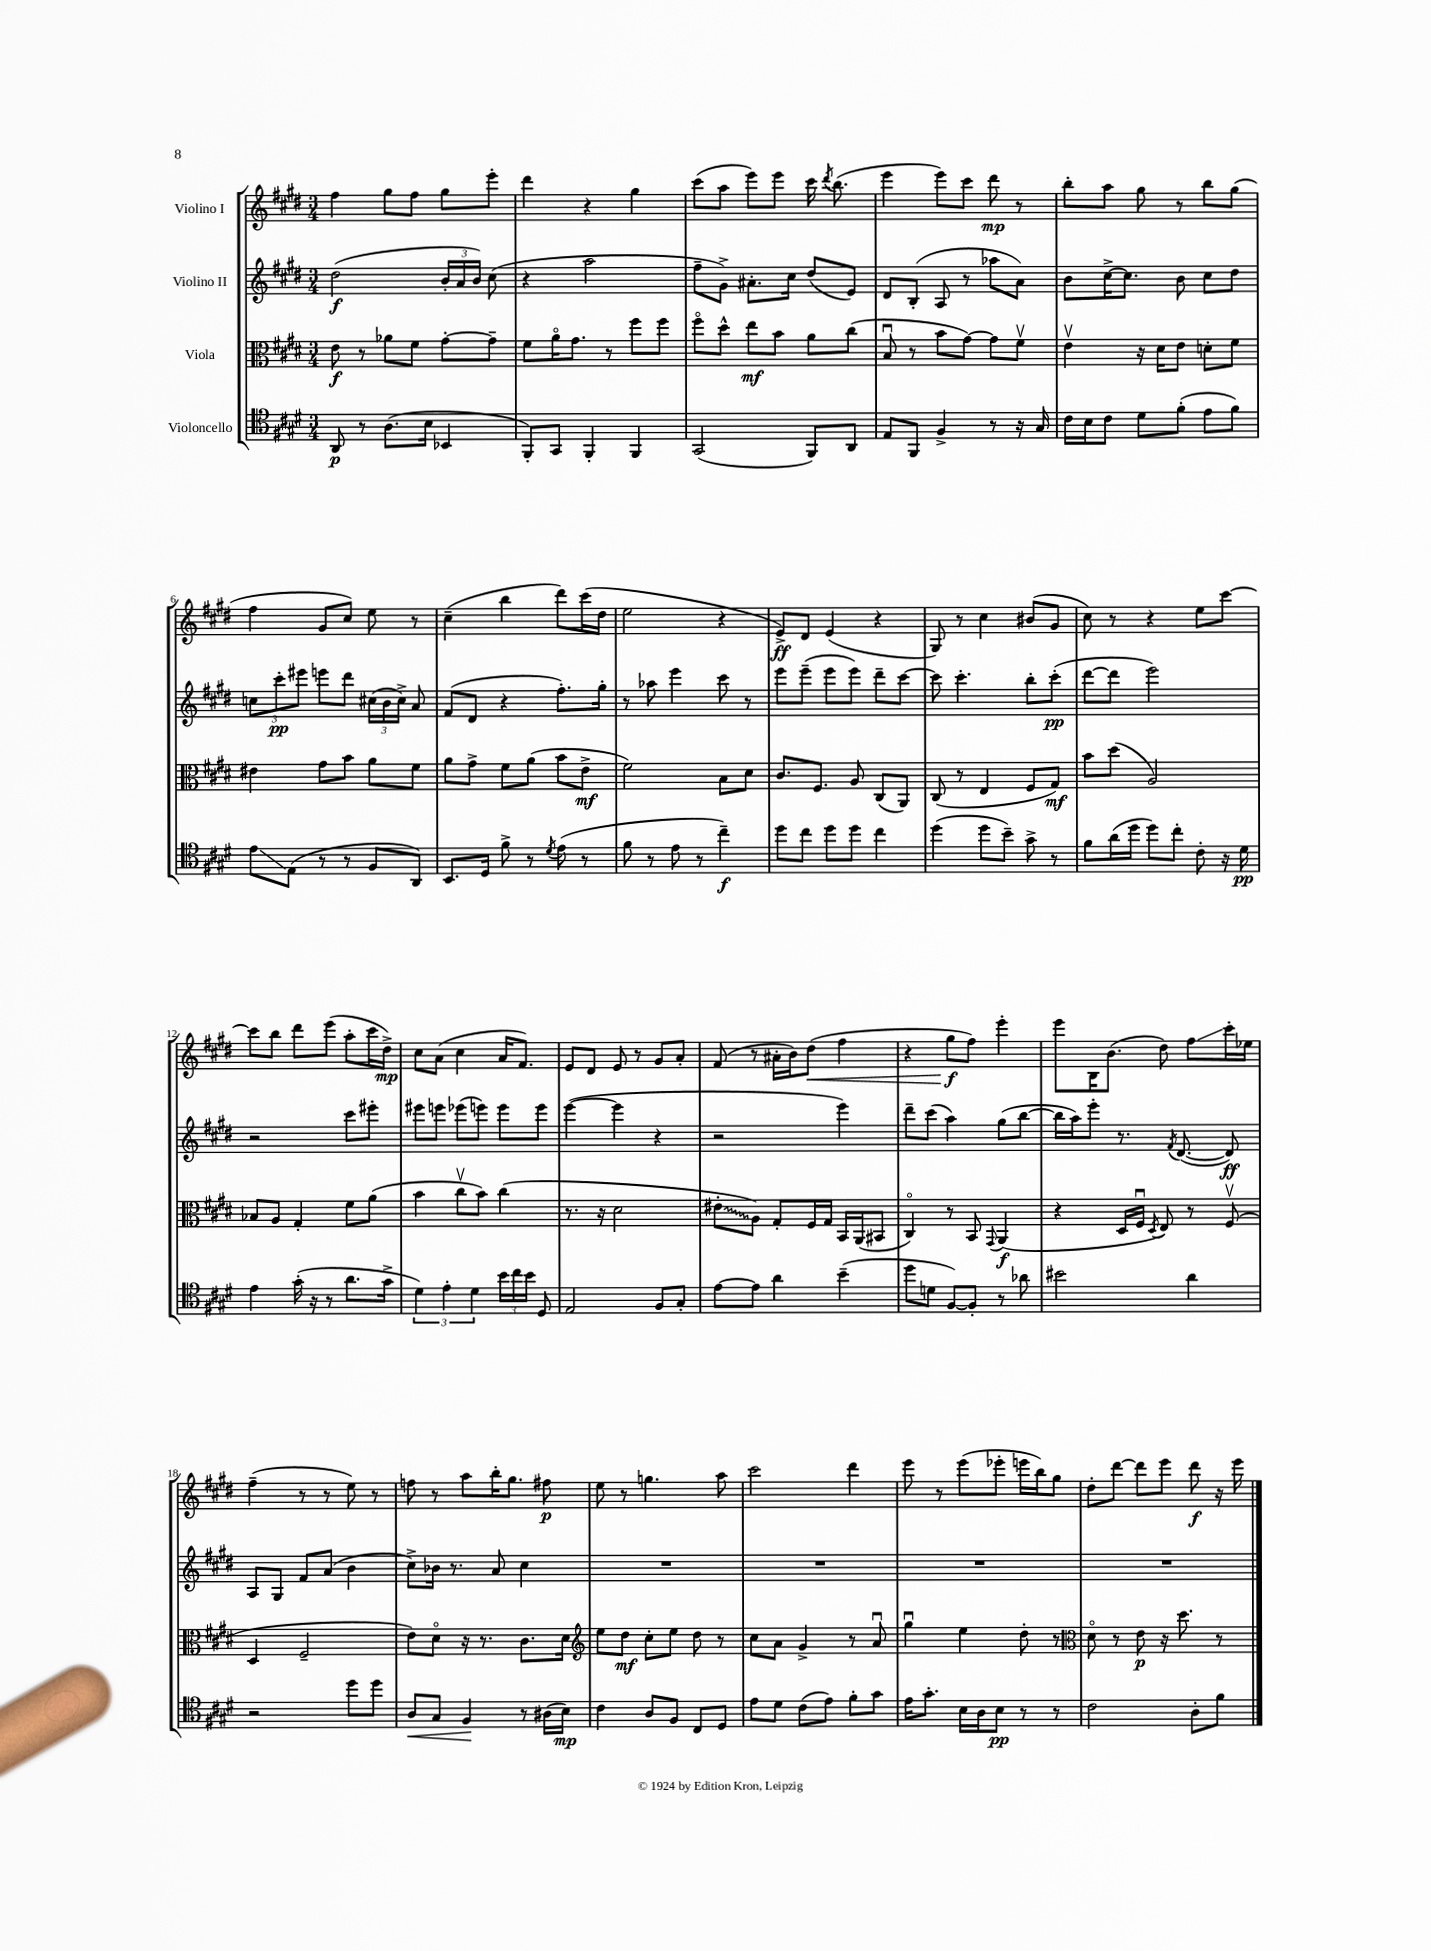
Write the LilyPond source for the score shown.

<<
\new StaffGroup <<
\new Staff = "s0" \with { instrumentName = "Violino I" } {
    \clef treble \key e \major \numericTimeSignature \time 3/4
    \autoBeamOff fis''4 gis''8[ fis''8] gis''8[ e'''8]-. |
    dis'''4 r4 gis''4 |
    cis'''8[( a''8] e'''8[) e'''8] cis'''16 \acciaccatura { dis'''8 } b''8.( |
    e'''4 e'''8[) cis'''8] dis'''8\mp r8 |
    b''8[-. a''8] gis''8 r8 b''8[ gis''8]( |
    fis''4 gis'8[ cis''8]) e''8 r8 |
    cis''4--( b''4 dis'''8[) cis'''16( dis''16] |
    e''2 r4 |
    e'8[->\ff) dis'8] e'4( r4 |
    gis8) r8 cis''4 bis'8[( gis'8] |
    cis''8) r8 r4 e''8[ cis'''8]~ |
    cis'''8[ b''8] dis'''8[ e'''8]( a''8[-. cis'''16 dis''16]->\mp) |
    cis''8[ a'8]( cis''4 a'16[ fis'8.]) |
    e'8[ dis'8] e'8 r8 gis'8[ a'8]-. |
    fis'8( r8 ais'16[-. b'16) dis''8]\<( fis''4 |
    r4 gis''8[\f\! fis''8]) e'''4-. |
    e'''8[ b16 b'8.]( dis''8) fis''8[\glissando cis'''16-. ees''16] |
    fis''4--( r8 r8 e''8) r8 |
    f''8 r8 a''8[ b''16-. gis''8.] fis''8\p |
    e''8 r8 g''4. a''8 |
    cis'''2 dis'''4 |
    e'''8 r8 e'''8[( ees'''8]-. e'''16[ b''16) gis''8] |
    dis''8[-. dis'''8]~ dis'''8[ e'''8] dis'''8\f r16 e'''16 \bar "|." |
}
\new Staff = "s1" \with { instrumentName = "Violino II" } {
    \clef treble \key e \major \numericTimeSignature \time 3/4
    \autoBeamOff dis''2\f( \tuplet 3/2 { b'16[-. a'16 b'16]) } cis''8( |
    r4 a''2 |
    fis''8[-- gis'8]->) ais'8.[-. cis''16] dis''8[( e'8]) |
    dis'8[ b8]-.( a8 r8 aes''8[ a'8]) |
    b'8[ cis''16~-> cis''8.] b'8 cis''8[ dis''8] |
    \tuplet 3/2 { c''8[ cis'''8-.\pp eis'''8] } e'''8[ dis'''8] \tuplet 3/2 { cis''16[( b'16 cis''16]->) } a'8 |
    fis'8[( dis'8] r4 fis''8.[-.) gis''16]-. |
    r8 aes''8 e'''4 cis'''8 r8 |
    e'''8[ e'''8]--( e'''8[ e'''8]) dis'''8[-- cis'''8]~ |
    cis'''8 cis'''4.-. b''8[-. cis'''8]-.\pp( |
    dis'''8[~ dis'''8] e'''2) |
    r2 cis'''8[ eis'''8]-. |
    eis'''8[ e'''8] ees'''8[( e'''8]) e'''8[ e'''8] |
    e'''4~( e'''4 r4 |
    r2 e'''4) |
    dis'''8[-- cis'''8]( a''4) gis''8[( b''8]~ |
    b''16[ a''16) e'''8]-. r8. \acciaccatura { fis'8 } dis'8.~( dis'8\ff) |
    a8[ gis8] fis'8[ a'8]( b'4 |
    cis''8[->) bes'16] r8. a'8 cis''4 |
    R2. |
    R2. |
    R2. |
    R2. \bar "|." |
}
\new Staff = "s2" \with { instrumentName = "Viola" } {
    \clef alto \key e \major \numericTimeSignature \time 3/4
    \autoBeamOff e'8\f r8 aes'8[ fis'8] gis'8[~-. gis'8]-- |
    fis'8[ a'16\flageolet gis'8.] r8 fis''8[ fis''8] |
    fis''8[\flageolet dis''8]-^ e''8[\mf b'8] a'8[ cis''8]( |
    b8\downbow r8 b'8[ gis'8]~) gis'8[ fis'8]\upbow |
    e'4\upbow r16 dis'16[ e'8] d'8[-. fis'8] |
    eis'4 gis'8[ b'8] a'8[ fis'8] |
    a'8[ gis'8]-> fis'8[ a'8]( b'8[ e'8]->\mf |
    fis'2) b8[ dis'8] |
    cis'8.[ fis8.] a8 cis8[( a,8]) |
    cis8( r8 e4 fis8[ gis8]\mf) |
    b'8[ dis''8]( a2) |
    bes8[ a8] gis4-. fis'8[ a'8]( |
    b'4 cis''8[\upbow b'8]) cis''4( |
    r8. r16 dis'2 |
    \once \override Glissando.style = #'zigzag eis'8[-.\glissando a8]) gis8[-. fis16 gis16] b,16[ a,16( bis,8] |
    cis4\flageolet) r8 b,8 \appoggiatura { gis,8 } a,4\f( |
    r4 dis16[ fis16]\downbow \acciaccatura { dis8 } e8) r8 fis8\upbow( |
    dis4 fis2-- |
    e'8[) dis'8]\flageolet r16 r8. cis'8.[ dis'16] |
    \clef treble e''8[ dis''8]\mf cis''8[-. e''8] dis''8 r8 |
    cis''8[ a'8] gis'4-> r8 a'8\downbow |
    gis''4\downbow e''4 dis''8-. r8 |
    \clef alto dis'8\flageolet r8 e'8\p r16 dis''8. r8 \bar "|." |
}
\new Staff = "s3" \with { instrumentName = "Violoncello" } {
    \clef tenor \key e \major \numericTimeSignature \time 3/4
    \autoBeamOff a,8\p r8 a8.[( b16] bes,4 |
    fis,8[-.) gis,8] fis,4-. fis,4 |
    gis,2( fis,8[) a,8] |
    e8[ fis,8] fis4-> r8 r16 gis16 |
    cis'16[ b16 cis'8] dis'8[ fis'8]-.( e'8[ fis'8]) |
    e'8[\glissando e8]( r8 r8 fis8[ a,8]) |
    b,8.[ dis16] fis'8-> r8 \acciaccatura { dis'8 } e'8( r8 |
    fis'8 r8 e'8 r8 cis''4--\f) |
    dis''8[ cis''8] dis''8[ dis''8] cis''4 |
    dis''4( dis''8[ b'8]--) gis'8-> r8 |
    fis'8[ a'16( dis''16] dis''8[) cis''8]-. cis'8-. r16 dis'16\pp |
    e'4 gis'16-.( r16 r8 a'8.[ gis'16]-> |
    \tuplet 3/2 { dis'4) e'4-. dis'4 } \tuplet 3/2 { b'16[ cis''16 b'16] } dis8 |
    e2 fis8[ gis8]-. |
    e'8[~ e'8] a'4 b'4--( |
    dis''8[ d'8] fis8[~) fis8]-. r8 aes'8 |
    bis'2 a'4 |
    r2 dis''8[ dis''8] |
    a8[\< gis8] fis4\! r8 ais16[( b16]\mp) |
    cis'4 a8[ fis8] cis8[ dis8] |
    e'8[ dis'8] cis'8[( e'8]) fis'8[-. gis'8] |
    e'16[ gis'8.]-. b16[ a16 b8]\pp r8 r8 |
    cis'2 a8[-. fis'8] \bar "|." |
}
>>
>>
